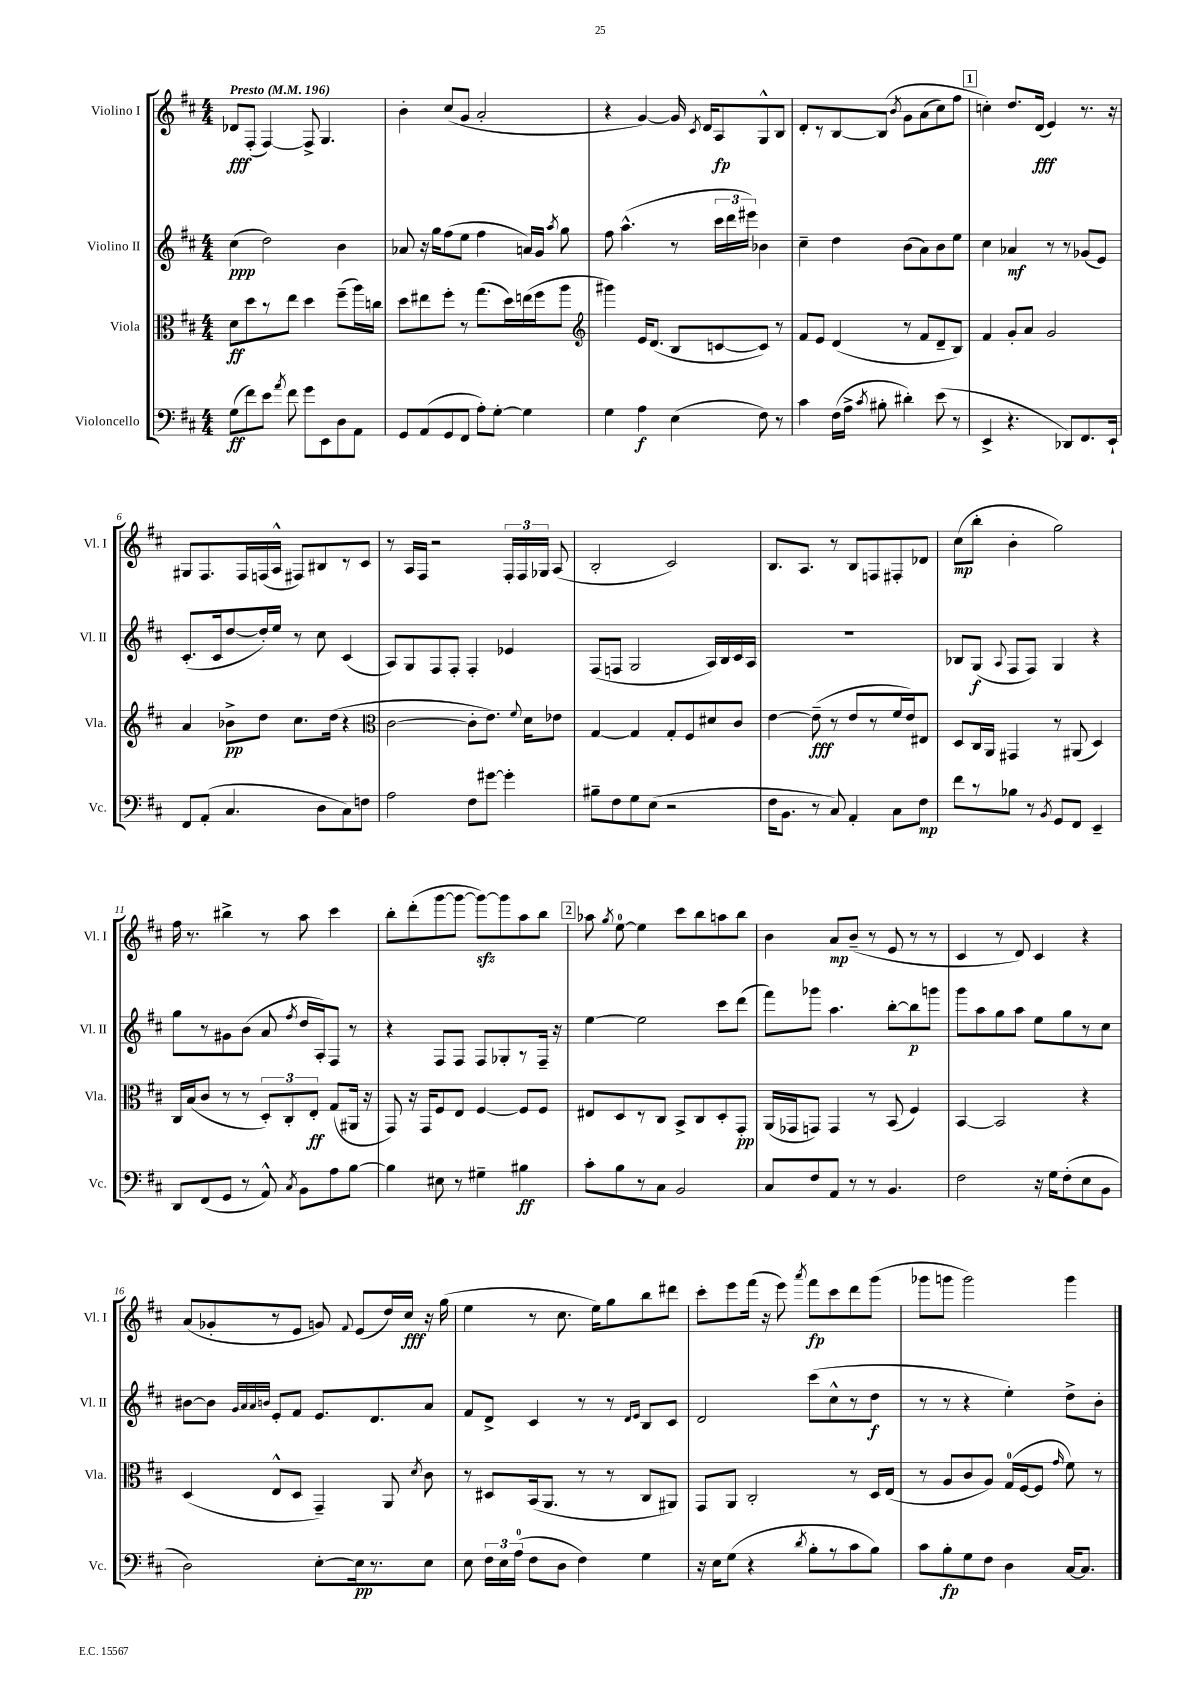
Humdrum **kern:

**kern	**dynam	**kern	**dynam	**kern	**dynam	**kern	**dynam
*part4	*part4	*part3	*part3	*part2	*part2	*part1	*part1
*staff4	*staff4	*staff3	*staff3	*staff2	*staff2	*staff1	*staff1
*I"Violoncello	*	*I"Viola	*	*I"Violino II	*	*I"Violino I	*
*I'Vc.	*	*I'Vla.	*	*I'Vl. II	*	*I'Vl. I	*
*clefF4	*	*clefC3	*	*clefG2	*	*clefG2	*
*k[f#c#]	*	*k[f#c#]	*	*k[f#c#]	*	*k[f#c#]	*
*M4/4	*	*M4/4	*	*M4/4	*	*M4/4	*
*MM196	*	*MM196	*	*MM196	*	*MM196	*
=1	=1	=1	=1	=1	=1	=1	=1
!	!	!	!	!	!	!LO:TX:a:B:t=Presto	!
(8G\L	ff	8d\L	ff	(4cc#\	ppp	8d-X/L	fff
8f#\)	.	8dd\	.	.	.	(8F#'/J	.
8e\J	.	8r	.	2dd\)	.	[4F#/)	.
8qa/	.	.	.	.	.	.	.
8f#\	.	8ee\J	.	.	.	.	.
8g\L	.	4dd\	.	.	.	8F#^/]	.
8EE\	.	.	.	.	.	4.G/	.
8D\	.	(8ff#~\L	.	4b\	.	.	.
8AA\J	.	16aa\L)	.	.	.	.	.
.	.	16ccn\JJ	.	.	.	.	.
=2	=2	=2	=2	=2	=2	=2	=2
8GG/L	.	8dd\L	.	8a-X/	.	4b'\	.
(8AA/	.	8ee#X\	.	16r	.	.	.
.	.	.	.	16gg\KL	.	.	.
8GG/	.	8ff#'\J	.	(8ff#\	.	(8cc#/L	.
8FF#/J	.	8r	.	8ee\J	.	8g/J	.
8A'\L)	.	(8.gg\L	.	4ff#\	.	2a'/	.
[8G'\J	.	.	.	.	.	.	.
.	.	16dd\L)	.	.	.	.	.
4G\]	.	(16een\	.	16an/LL)	.	.	.
.	.	16ff#\J	.	16g/JJ	.	.	.
.	.	.	.	8qaa/	.	.	.
.	.	8aa\J	.	8gg\	.	.	.
=3	=3	=3	=3	=3	=3	=3	=3
*	*	*clefG2	*	*	*	*	*
4G\	.	4ggg#X\)	.	8ff#\	.	4r	.
.	.	.	.	(4.aa^^\	.	.	.
4A\	f	16e/KL	.	.	.	[4g/)	.
.	.	(8.d/J	.	.	.	.	.
(4E\	.	8B/L	.	8r	.	16g/]	.
.	.	.	.	.	.	8qc#/	.
.	.	.	.	.	.	16d/KL	.
.	.	[8cn/	.	24ccc#\LL	.	8A/	fp
.	.	.	.	24ddd\	.	.	.
.	.	.	.	24eee#X\JJ)	.	.	.
8F#\)	.	8c/J])	.	4b-X\	.	8G^^/	.
8r	.	8r	.	.	.	8B/J	.
=4	=4	=4	=4	=4	=4	=4	=4
4c#\	.	8f#/L	.	4cc#~\	.	8d'/L	.
.	.	8e/J	.	.	.	8r	.
(16F#\LL	.	(4d/	.	4dd\	.	[8B/	.
16A^\JJ	.	.	.	.	.	.	.
8qc#/	.	.	.	.	.	.	.
8B#X'\	.	.	.	.	.	(8B/J]	.
.	.	.	.	.	.	8qb/	.
4d#X'\)	.	8r	.	(8b\L	.	8g\L	.
.	.	8f#/L	.	8a\)	.	(8a\	.
(8e\	.	8d~/	.	8b\	.	8cc#\)	.
8r	.	8B/J)	.	8ee\J	.	8ff#\J	.
!!LO:REH:place=s1:t=1
=5	=5	=5	=5	=5	=5	=5	=5
4EE^/	.	4f#/	.	4cc#\	.	4ccn'\)	.
4.r	.	8g'/L	.	4a-X/	mf	8.dd/L	.
.	.	8a/J	.	.	.	.	.
.	.	.	.	.	.	(16d/Jk	fff
.	.	2g/	.	8r	.	4e/)	.
8DD-X/L)	.	.	.	8r	.	.	.
8.FF#/	.	.	.	(8g-X/L	.	8.r	.
.	.	.	.	8e/J)	.	.	.
16EE`/Jk	.	.	.	.	.	16r	.
!!LO:LB:g=z
=6	=6	=6	=6	=6	=6	=6	=6
8FF#/L	.	4a/	.	(8.c#'/L	.	8G#X/L	.
(8AA'/J	.	.	.	.	.	8.F#/	.
.	.	.	.	16c#/k	.	.	.
4.C#/	.	8b-X^\L	pp	[8dd/	.	.	.
.	.	.	.	.	.	16F#/L	.
.	.	8dd\J	.	16dd'/L])	.	(16Fn/	.
.	.	.	.	16ee/JJ	.	16A^^/JJ	.
.	.	8.cc#\L	.	8r	.	8F#X/L)	.
8D\L	.	.	.	8cc#\	.	8B#X/	.
.	.	(16dd\Jk	.	.	.	.	.
8C#\)	.	4r	.	(4c#/	.	8r	.
8Fn\J	.	.	.	.	.	8c#/J	.
=7	=7	=7	=7	=7	=7	=7	=7
*	*	*clefC3	*	*	*	*	*
2A\	.	[2c#\	.	8A/L)	.	8r	.
.	.	.	.	8G/	.	16A/LL	.
.	.	.	.	.	.	16F#/JJ	.
.	.	.	.	8F#/	.	2r	.
.	.	.	.	8F#'/J	.	.	.
8F#\L	.	8c#'\L]	.	4F#'/	.	.	.
[8g#X\J	.	8.e\J)	.	.	.	.	.
4g#'\]	.	.	.	4e-X/	.	24F#'/LL	.
.	.	.	.	.	.	24F#/	.
.	.	8qqf#/	.	.	.	.	.
.	.	16d\KL	.	.	.	.	.
.	.	.	.	.	.	24G-X/JJ	.
.	.	8e-X\J	.	.	.	(8A/	.
=8	=8	=8	=8	=8	=8	=8	=8
8B#X~\L	.	[4G/	.	(8F#/L	.	2B'/	.
8F#\	.	.	.	8Fn/J	.	.	.
8G\	.	4G/]	.	2G/	.	.	.
(8E\J	.	.	.	.	.	.	.
2r	.	8G'/L	.	.	.	2c#/)	.
.	.	8F#/	.	.	.	.	.
.	.	8d#X/	.	16A/LL)	.	.	.
.	.	.	.	16B/	.	.	.
.	.	8c#/J	.	16c#/	.	.	.
.	.	.	.	16A/JJ	.	.	.
=9	=9	=9	=9	=9	=9	=9	=9
16F#\KL	.	[4e\	.	1r	.	8.B/L	.
8.BB\J	.	.	.	.	.	.	.
.	.	.	.	.	.	8.A/J	.
8r	.	(8e~\]	fff	.	.	.	.
8C#/)	.	8r	.	.	.	8r	.
4AA'/	.	8e/L	.	.	.	8B/L	.
.	.	8r	.	.	.	8Fn/	.
8C#\L	.	16f#/L	.	.	.	8F#X'/	.
.	.	16e/J)	.	.	.	.	.
8F#\J	mp	8E#X/J	.	.	.	8d-X/J	.
=10	=10	=10	=10	=10	=10	=10	=10
8f#\L	.	8D/L	.	8B-X/L	.	(8cc#\L	mp
8r	.	16C#/L	.	(8G/J	f	8bb'\J	.
.	.	16AA/JJ	.	.	.	.	.
.	.	.	.	8qqA/	.	.	.
8B-X\J	.	4GG#X/	.	8F#/L	.	4b'\	.
8r	.	.	.	8F#/J)	.	.	.
8qBB/	.	.	.	.	.	.	.
8GG/L	.	8r	.	4G/	.	2gg\)	.
8FF#/J	.	(8AA#X/	.	.	.	.	.
4EE~/	.	4D/)	.	4r	.	.	.
!!LO:LB:g=z
=11	=11	=11	=11	=11	=11	=11	=11
8DD/L	.	16C#/LL	.	8gg\L	.	16ff#\	.
.	.	(16B/J	.	.	.	8.r	.
(8FF#/	.	8c#/J	.	8r	.	.	.
8GG/J	.	8r	.	8g#X\	.	4bb#X^\	.
8r	.	8r	.	(8b\J	.	.	.
8AA^^/)	.	12D'/L)	.	8a/	.	8r	.
.	.	12C#'/	.	.	.	.	.
8qC#/	.	.	.	8qff#/	.	.	.
8BB\L	.	.	.	16dd/LL	.	8aa\	.
.	.	12E'/J	ff	.	.	.	.
.	.	.	.	16A'/J)	.	.	.
8A\	.	(8G/L	.	8F#/J	.	4ccc#\	.
[8B\J	.	16AA#X/Jk	.	8r	.	.	.
.	.	16r	.	.	.	.	.
=12	=12	=12	=12	=12	=12	=12	=12
4B\]	.	8GG/)	.	4r	.	8bb'\L	.
.	.	16r	.	.	.	(8ddd'\	.
.	.	16GG/KL	.	.	.	.	.
8E#X\	.	8F#/	.	8F#/L	.	[8ggg\	.
8r	.	8E/J	.	8F#/J	.	8ggg\J_	.
4G#X~\	.	[4F#/	.	8F#/L	.	8gggzz\L_)	.
.	.	.	.	8G-X'/	.	8ggg\]	.
4B#X\	ff	8F#/L]	.	8r	.	8aa\	.
.	.	8F#/J	.	16F#~/Jk	.	8bb\J	.
.	.	.	.	16r	.	.	.
!!LO:REH:place=s1:t=2
=13	=13	=13	=13	=13	=13	=13	=13
8c#'\L	.	8E#X/L	.	[4ee\	.	8aa-X\	.
.	.	.	.	.	.	8qgg/	.
8B\	.	8D/	.	.	.	[8ee\	.
8r	.	8r	.	2ee\]	.	4ee\]	.
8C#\J	.	8C#/J	.	.	.	.	.
2BB/	.	8BB^/L	.	.	.	8ccc#\L	.
.	.	8C#/	.	.	.	8bb\	.
.	.	8D'/	.	8ccc#\L	.	8aan\	.
.	.	8GG'/J	pp	(8ddd\J	.	8bb\J	.
=14	=14	=14	=14	=14	=14	=14	=14
8C#/L	.	(16AA/LL	.	8fff#\L)	.	4b\	.
.	.	16GG-X/J	.	.	.	.	.
8F#/	.	8GGn/J)	.	8ggg-X\J	.	.	.
8AA/J	.	4GG/	.	4.aa\	.	8a/L	mp
8r	.	.	.	.	.	(8b~/J	.
8r	.	8r	.	.	.	8r	.
4.BB/	.	(8BB/	.	[8bb'\L	.	8e/	.
.	.	4F#/)	.	8bb\]	p	8r	.
.	.	.	.	8gggn\J	.	8r	.
=15	=15	=15	=15	=15	=15	=15	=15
2F#\	.	[4BB/	.	8ggg\L	.	4c#/	.
.	.	.	.	8aa\	.	.	.
.	.	2BB/]	.	8gg\	.	8r	.
.	.	.	.	8aa\J	.	8d/)	.
16r	.	.	.	8ee\L	.	4c#/	.
16G\KL	.	.	.	.	.	.	.
(8F#'\	.	.	.	8gg\	.	.	.
8E\	.	4r	.	8r	.	4r	.
8BB\J	.	.	.	8cc#\J	.	.	.
!!LO:LB:g=z
=16	=16	=16	=16	=16	=16	=16	=16
2D\)	.	(4D/	.	[8b#X\L	.	(8a/L	.
.	.	.	.	8b#\J]	.	8g-X'/	.
.	.	.	.	32qqg/LLL	.	.	.
.	.	.	.	32qqa/	.	.	.
.	.	.	.	32qqa/	.	.	.
.	.	.	.	32qqbn/JJJ	.	.	.
.	.	8E^^/L	.	8e'/L	.	8r	.
.	.	8D/J	.	8f#/J	.	8e/J	.
[8E'\L	.	4GG~/)	.	8.e/L	.	8gn/)	.
.	.	.	.	.	.	8qqf#/	.
16E\k]	pp	.	.	.	.	(8e/L	.
8.r	.	.	.	8.d/	.	.	.
.	.	8AA/	.	.	.	16dd/L)	.
.	.	.	.	.	.	16cc#/JJ	fff
.	.	8qd/	.	.	.	.	.
8E\J	.	8c#\	.	8a/J	.	16r	.
.	.	.	.	.	.	(16gg\	.
=17	=17	=17	=17	=17	=17	=17	=17
8E\	.	8r	.	8f#/L	.	4ee\	.
24F#\LL	.	8D#X/L	.	8d^/J	.	.	.
24E\	.	.	.	.	.	.	.
(24A\JJ	.	.	.	.	.	.	.
8F#\L	.	(16BB/k	.	4c#/	.	8r	.
.	.	8.AA/J	.	.	.	.	.
8D\J	.	.	.	.	.	8.cc#\	.
4F#\)	.	8r	.	8r	.	.	.
.	.	.	.	.	.	16ee\KL)	.
.	.	8r	.	8r	.	8gg\	.
.	.	.	.	16qqd/LL	.	.	.
.	.	.	.	16qqe/JJ	.	.	.
4G\	.	8C#/L	.	8B/L	.	8bb\	.
.	.	8AA#X/J)	.	8c#/J	.	8ddd#X\J	.
=18	=18	=18	=18	=18	=18	=18	=18
16r	.	8GG/L	.	2d/	.	8ccc#'\L	.
16E\KL	.	.	.	.	.	.	.
(8G\J	.	8AA/J	.	.	.	8eee\	.
4r	.	2C#'/	.	.	.	(16fff#\Jk	.
.	.	.	.	.	.	16r	.
.	.	.	.	.	.	8eee\)	.
8qd/	.	.	.	.	.	8qaaa/	.
8B'\L	.	.	.	(8ccc#\L	.	8fff#\L	fp
8r	.	.	.	8cc#^^\	.	8ccc#\	.
8c#\	.	8r	.	8r	.	8ddd\	.
8B\J)	.	16D/LL	.	8dd\J	f	(8ggg\J	.
.	.	(16E/JJ	.	.	.	.	.
=19	=19	=19	=19	=19	=19	=19	=19
8c#\L	.	8r	.	8r	.	8ggg-X\L	.
8B'\	fp	8A/L	.	8r	.	8gggn\J	.
8G\	.	8c#/	.	4r	.	2ggg\)	.
8F#\J	.	8A/J)	.	.	.	.	.
4D\	.	(16G/LL	.	4ee'\)	.	.	.
.	.	[16F#/J	.	.	.	.	.
.	.	8F#/J]	.	.	.	.	.
.	.	16qqg/	.	.	.	.	.
[16C#/KL	.	8f#\)	.	8dd^\L	.	4ggg\	.
8.C#/J]	.	.	.	.	.	.	.
.	.	8r	.	8b'\J	.	.	.
==	==	==	==	==	==	==	==
*-	*-	*-	*-	*-	*-	*-	*-
